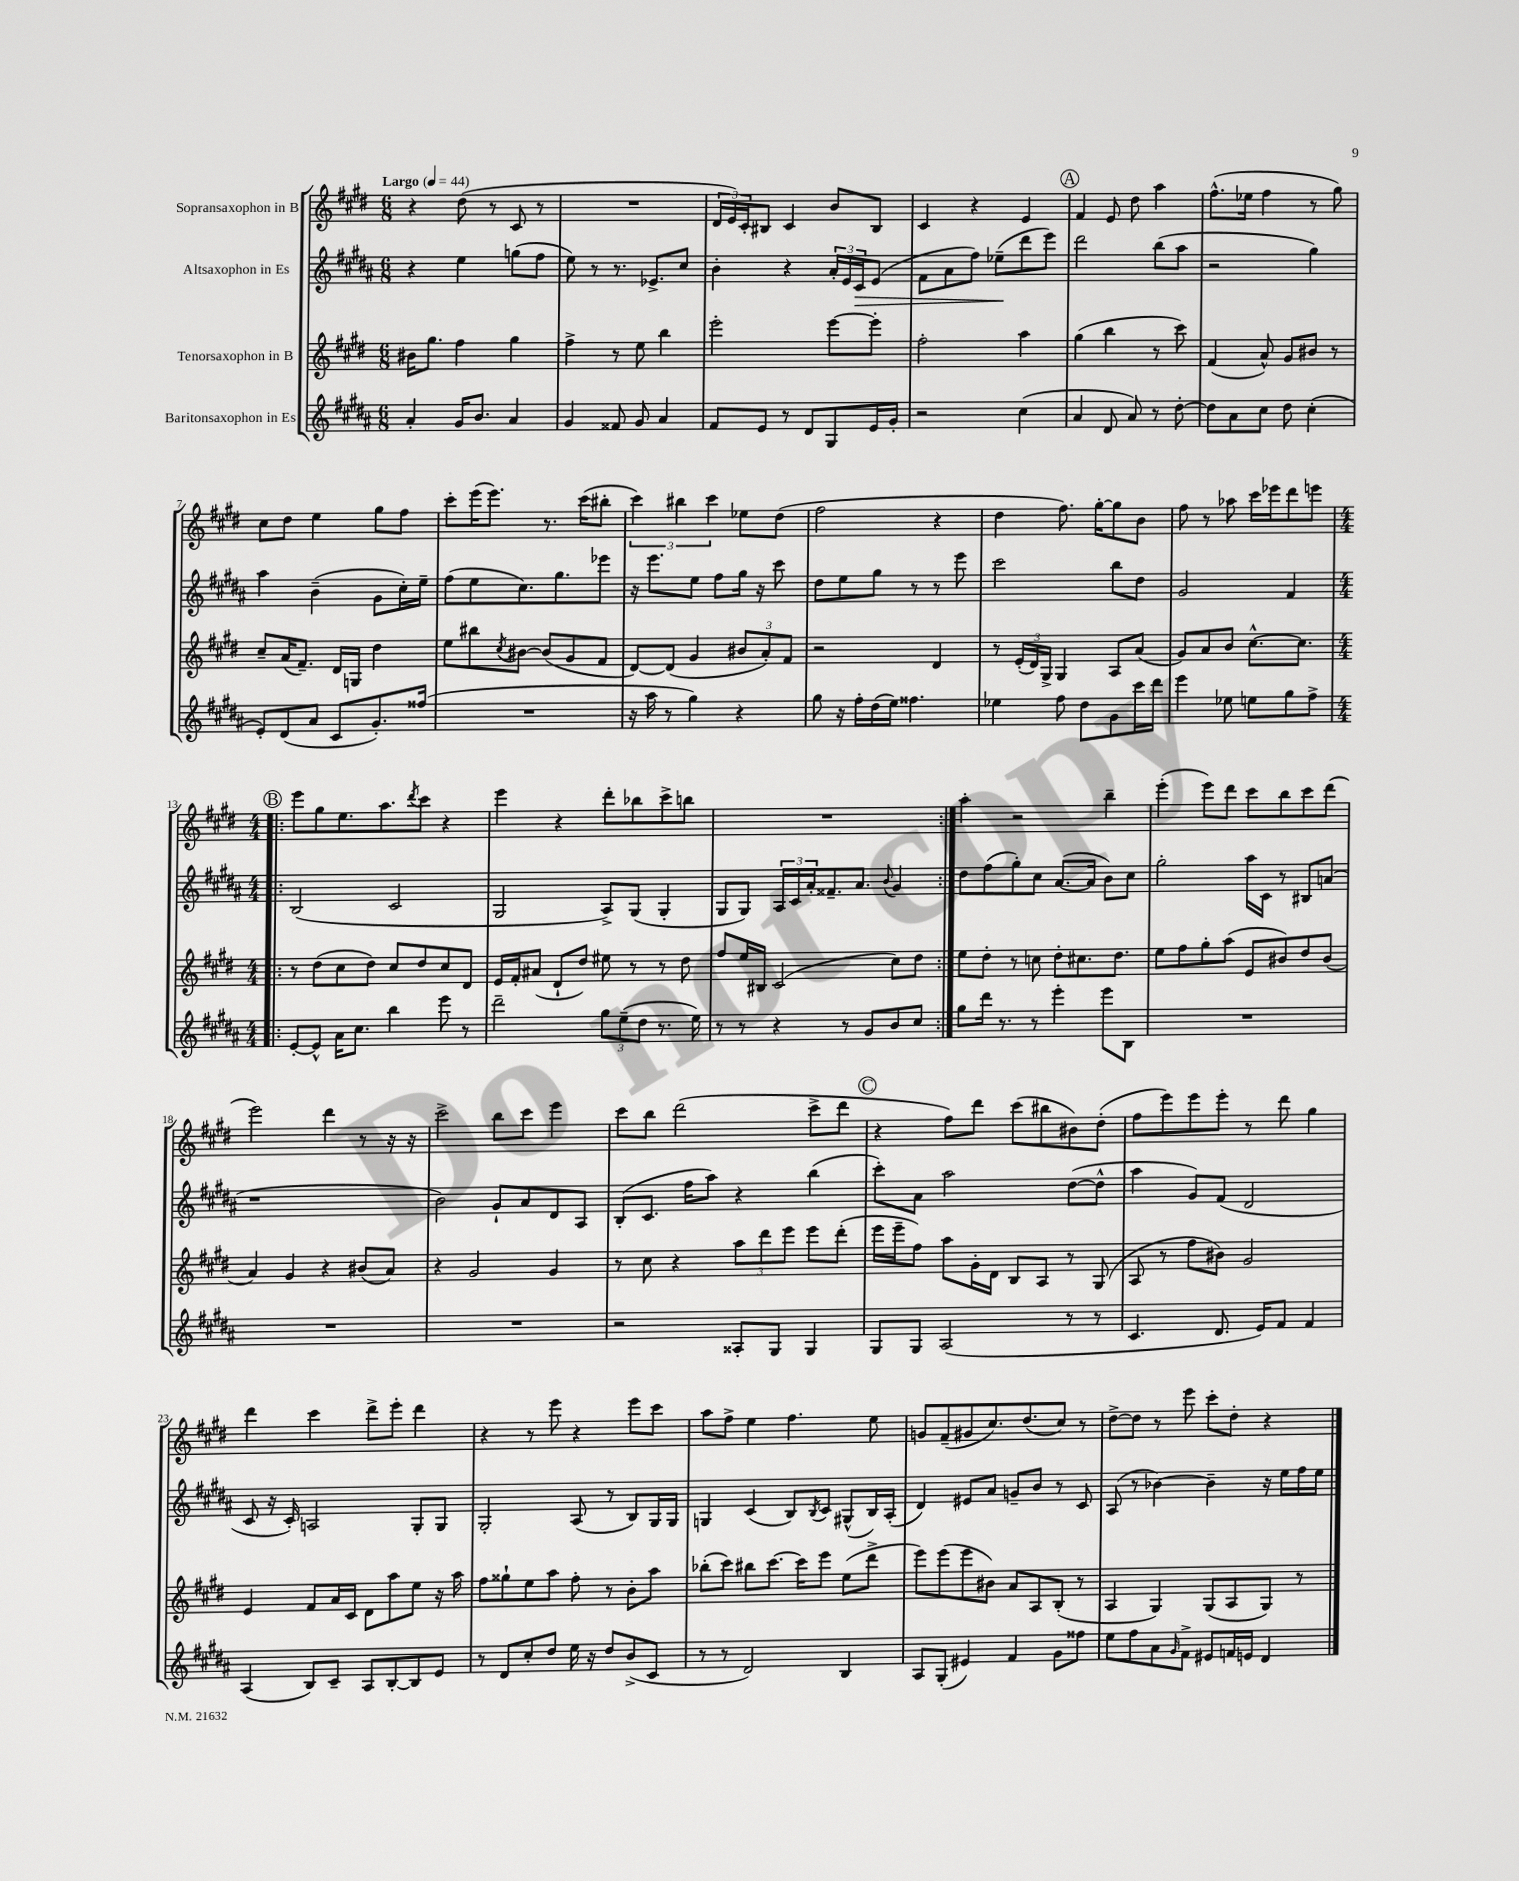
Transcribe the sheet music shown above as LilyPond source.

<<
\new StaffGroup <<
\new Staff = "s0" \with { instrumentName = "Sopransaxophon in B" } {
    \clef treble \key e \major \numericTimeSignature \time 6/8 \tempo "Largo" 4 = 44
    r4 dis''8( r8 cis'8 r8 |
    R2. |
    \tuplet 3/2 { dis'16 e'16) cis'16-. } bis8 cis'4 b'8 bis8 |
    cis'4 r4 e'4 |
    \mark \markup { \circle "A" } fis'4 e'8 dis''8 a''4 |
    fis''8.-^( ees''16 fis''4 r8 gis''8) |
    cis''8 dis''8 e''4 gis''8 fis''8 |
    cis'''8-. e'''16( e'''8.) r8. cis'''16( bis''8-. |
    \tuplet 3/2 { cis'''4) bis''4 cis'''4 } ees''8 dis''8( |
    fis''2 r4 |
    dis''4 fis''8.) gis''16~-. gis''8 b'8 |
    fis''8 r8 aes''8 cis'''16 ees'''16 dis'''8 e'''8 |
    \repeat volta 2 { \mark \markup { \circle "B" } \numericTimeSignature \time 4/4 e'''8 gis''8 e''8. a''8. \acciaccatura { dis'''8 } cis'''8 r4 |
    e'''4 r4 dis'''8-. bes''8 cis'''8-> b''8 |
    R1 | }
    a''4-. r2 b''4-- |
    e'''4-.( e'''8) dis'''8 cis'''8 b''8 cis'''8 dis'''8( |
    e'''2) dis'''4 r8 r16 r16 |
    cis'''2-> b''8 cis'''8 e'''4 |
    cis'''8 b''8 dis'''2( cis'''8-> dis'''8 |
    \mark \markup { \circle "C" } r4 fis''8) dis'''8 cis'''8( bis''8 bis'8) dis''8-.( |
    fis''8 e'''8) e'''8 e'''8-. r8 dis'''8 gis''4 |
    dis'''4 cis'''4 dis'''8-> e'''8-. dis'''4 |
    r4 r8 e'''8 r4 e'''8 cis'''8 |
    a''8 fis''8-> e''4 fis''4. e''8 |
    g'8 fis'8--( gis'8 cis''8.) dis''8.( cis''8) r8 |
    dis''8~-> dis''8 r8 e'''8 cis'''8-. dis''8-. r4 \bar "|." |
}
\new Staff = "s1" \with { instrumentName = "Altsaxophon in Es" } {
    \clef treble \key b \major \numericTimeSignature \time 6/8
    r4 e''4 g''8( fis''8 |
    e''8) r8 r8. ees'8.-> cis''8 |
    b'4-. r4 \tuplet 3/2 { ais'16-. e'16 cis'16\> } e'8( |
    fis'8 ais'8 fis''8) ees''8--\!( dis'''8 e'''8) |
    \mark \markup { \circle "A" } dis'''2 b''8( ais''8 |
    r2 gis''4) |
    ais''4 b'4--( gis'8 cis''16-.) e''16-- |
    fis''8( e''8 cis''8.) gis''8. ees'''8 |
    r16 e'''8. e''8 fis''8 gis''16 r16 cis'''8 |
    dis''8 e''8 gis''8 r8 r8 e'''8 |
    cis'''2 b''8 dis''8 |
    gis'2 fis'4 |
    \repeat volta 2 { \mark \markup { \circle "B" } \numericTimeSignature \time 4/4 b2( cis'2 |
    gis2 ais8->) gis8( gis4-. |
    gis8 gis8) \tuplet 3/2 { ais16 cis'16 ais'16-. } fisis'8.-- ais'8. \appoggiatura { b'8 } gis'4 | }
    dis''8 fis''8( gis''8-.) cis''8 ais'8.~( ais'16 b'8) cis''8 |
    gis''2-. ais''16 cis'16 r8 bis8 a'8( |
    r1 |
    b'2) gis'8-! ais'8 dis'8 ais8 |
    b8-.( cis'8. fis''16 ais''8) r4 b''4( |
    \mark \markup { \circle "C" } cis'''8-.) ais'8 ais''2 dis''8~( dis''8-^ |
    ais''4 gis'8) fis'8( dis'2 |
    cis'8 r16 cis'16-.) a2 gis8-. gis8 |
    gis2-. ais8( r8 b8) gis16 gis16 |
    g4 cis'4( b8) \acciaccatura { b8 } cis'8 gis8-^( b16) ais16-.( |
    dis'4) eis'8 ais'8 g'8-- b'8 r8 cis'8 |
    ais8( r8 bes'4~) bes'4-- r16 e''16 fis''16 e''16 \bar "|." |
}
\new Staff = "s2" \with { instrumentName = "Tenorsaxophon in B" } {
    \clef treble \key e \major \numericTimeSignature \time 6/8
    bis'16 gis''8. fis''4 gis''4 |
    fis''4-> r8 e''8 b''4 |
    e'''2-. e'''8~ e'''8-. |
    fis''2-. a''4 |
    \mark \markup { \circle "A" } gis''4( b''4 r8 cis'''8) |
    fis'4( a'8-^) gis'8 bis'8 r8 |
    cis''8-- a'16( fis'8.--) dis'16 g16 dis''4 |
    e''8 bis''8 \acciaccatura { cis''8 } bis'8~ bis'8( gis'8 fis'8 |
    dis'8~) dis'8( gis'4 \tuplet 3/2 { bis'8 a'8-.) fis'8 } |
    r2 dis'4 |
    r8 \tuplet 3/2 { e'16-.( dis'16) gis16-> } gis4 a8 a'8( |
    gis'8) a'8 b'8 cis''8.~-^ cis''8. |
    \repeat volta 2 { \mark \markup { \circle "B" } \numericTimeSignature \time 4/4 r8 dis''8( cis''8 dis''8) cis''8 dis''8 cis''8 dis'8 |
    e'16 fis'16-. ais'8( dis'8-! dis''8) eis''8 r8 r8 dis''8 |
    fis''8 e''16 bis16 cis'2( cis''8) dis''8 | }
    e''8 dis''8-. r8 c''8 dis''8-. cis''8. dis''8. |
    e''8 fis''8 gis''8-. a''8( e'8 bis'8) dis''8 bis'8( |
    a'4) gis'4 r4 bis'8( a'8) |
    r4 gis'2 gis'4 |
    r8 cis''8 r4 \tuplet 3/2 { a''8 dis'''8 e'''8 } e'''8 dis'''8-.( |
    \mark \markup { \circle "C" } e'''16 e'''16-- fis''8) a''8 gis'16-. dis'16 b8 a8 r8 gis8( |
    a8 r8 fis''8 bis'8) gis'2 |
    e'4 fis'8 a'16 cis'16 dis'8 a''8 e''8 r16 a''16 |
    fis''8 gisis''8-! e''8 a''8 fis''8-. r8 b'8-. a''8 |
    bes''8-.( cis'''8) bis''8 cis'''8.~ cis'''16 e'''8 e''8( dis'''8-> |
    e'''8) e'''8( e'''8 bis'8) a'8 a8 b8-.( r8 |
    a4 gis4) gis8( a8 gis8) r8 \bar "|." |
}
\new Staff = "s3" \with { instrumentName = "Baritonsaxophon in Es" } {
    \clef treble \key b \major \numericTimeSignature \time 6/8
    ais'4-. gis'16 b'8. ais'4 |
    gis'4 fisis'8 gis'8 ais'4 |
    fis'8 e'8 r8 dis'8 gis8 e'16 gis'16-. |
    r2 cis''4( |
    \mark \markup { \circle "A" } ais'4 dis'8 ais'8) r8 dis''8~-. |
    dis''8 ais'8 cis''8 dis''8 cis''4-.( |
    e'8-.) dis'8( ais'8 cis'8 gis'8.-.) fisis''16( |
    R2. |
    r16 ais''16 r8 gis''4) r4 |
    gis''8 r16 fis''16-. dis''16( e''16) fisis''4. |
    ees''4 fis''8 dis''8 gis'8 cis'''16 dis'''16 |
    e'''4 ees''8 e''8 gis''8 fis''8-> |
    \repeat volta 2 { \mark \markup { \circle "B" } \numericTimeSignature \time 4/4 e'8~-. e'8-^ ais'16 cis''8. b''4 e'''8 r8 |
    dis'''2-- \tuplet 3/2 { gis''8 e''8--( dis''8 } r8. e''16) |
    r8 r8 r4 r8 gis'8 b'8 cis''8 | }
    gis''8 dis'''16 r8. r8 e'''4-. e'''8 b8 |
    R1 |
    R1 |
    R1 |
    r2 aisis8-. gis8 gis4 |
    \mark \markup { \circle "C" } gis8 gis8 ais2( r8 r8 |
    cis'4. dis'8. e'16) fis'8 fis'4 |
    ais4( b8) cis'8-- ais8 b8~-. b8 e'8 |
    r8 dis'8 cis''8-. dis''8 e''16 r16 dis''8 b'8->( cis'8 |
    r8 r8 dis'2) b4 |
    ais8 gis8-.( eis'4) fis'4 gis'8 fisis''8 |
    e''8 fis''8 ais'8 \grace { gis'16 } fis'8-> eis'8 f'16 e'16 dis'4 \bar "|." |
}
>>
>>
